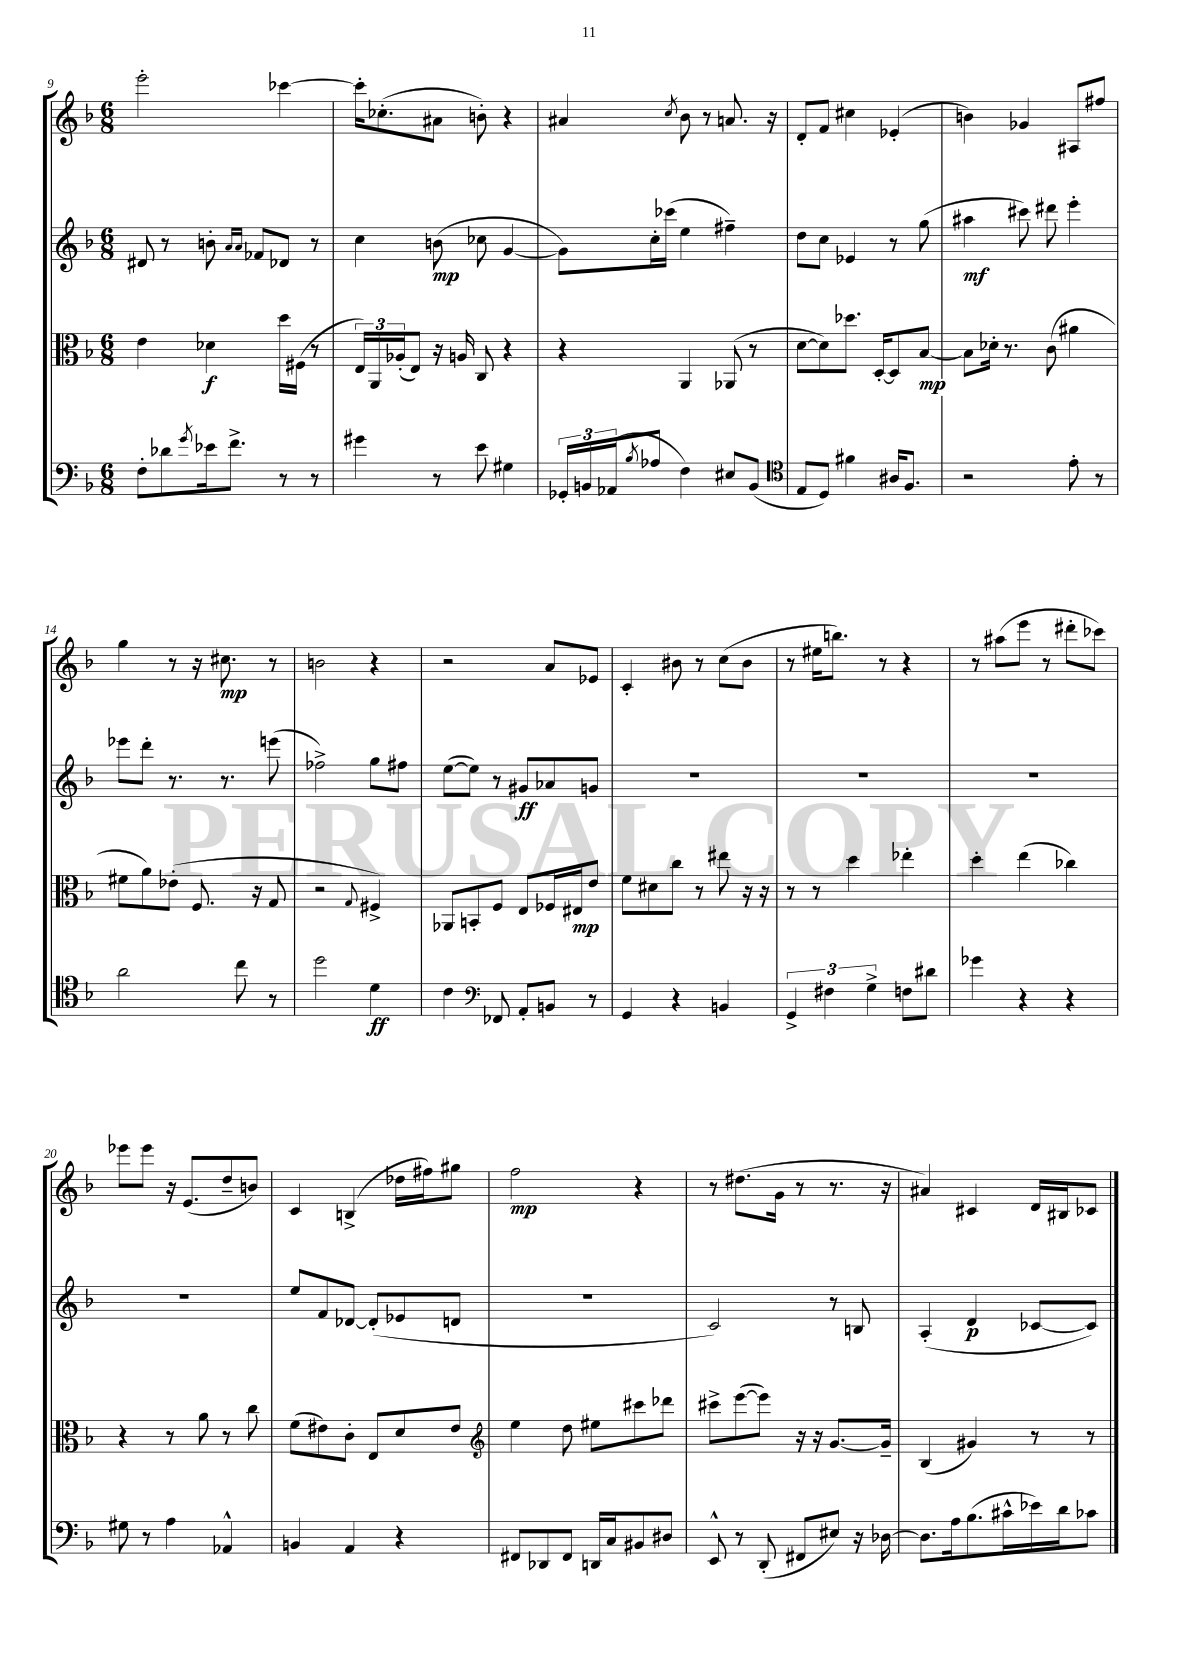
<<
\new StaffGroup <<
\new Staff = "s0" {
    \clef treble \key f \major \numericTimeSignature \time 6/8
    e'''2-. ces'''4~ |
    ces'''16-. ces''8.-.( ais'8 b'8-.) r4 |
    ais'4 \acciaccatura { c''8 } bes'8 r8 a'8. r16 |
    d'8-. f'8 cis''4 ees'4-.( |
    b'4) ges'4 ais8 fis''8 |
    g''4 r8 r16 cis''8.\mp r8 |
    b'2 r4 |
    r2 a'8 ees'8 |
    c'4-. bis'8 r8 c''8( bis'8 |
    r8 eis''16 b''8.) r8 r4 |
    r8 ais''8( e'''8 r8 dis'''8-. ces'''8) |
    ees'''8 ees'''8 r16 e'8.( d''8-- b'8) |
    c'4 b4->( des''16 fis''16) gis''8 |
    f''2\mp r4 |
    r8 dis''8.( g'16 r8 r8. r16 |
    ais'4) cis'4 d'16 bis16 ces'8 \bar "|." |
}
\new Staff = "s1" {
    \clef treble \key f \major \numericTimeSignature \time 6/8
    dis'8 r8 b'8-. \grace { a'16 a'16 } fes'8 des'8 r8 |
    c''4 b'8\mp( ces''8 g'4~ |
    g'8) c''16-. ces'''16( e''4 fis''4--) |
    d''8 c''8 ees'4 r8 g''8( |
    ais''4\mf cis'''8) dis'''8 e'''4-. |
    ees'''8 d'''8-. r8. r8. e'''8( |
    fes''2->) g''8 fis''8 |
    e''8~( e''8) r8 gis'8\ff aes'8 g'8 |
    R2. |
    R2. |
    R2. |
    R2. |
    e''8 f'8 des'8~ des'8-.( ees'8 d'8 |
    R2. |
    c'2) r8 b8 |
    a4-.( d'4\p ces'8~ ces'8) \bar "|." |
}
\new Staff = "s2" {
    \clef alto \key f \major \numericTimeSignature \time 6/8
    e'4 des'4\f d''16 fis16( r8 |
    \tuplet 3/2 { e16) a,16 aes16-.( } e8) r16 a16 c8 r4 |
    r4 a,4 aes,8( r8 |
    d'8~ d'8) des''8. d16~-. d8 bes8~\mp |
    bes8 des'16-. r8. c'8( ais'4 |
    fis'8 a'8) ees'8-.( f8. r16 g8 |
    r2 \appoggiatura { g8 } fis4->) |
    aes,8 b,8-. f8 e8 fes16 eis16\mp e'8 |
    f'8 dis'8 c''8 r8 eis''8 r16 r16 |
    r8 r8 d''4 ees''4-. |
    d''4-. e''4( ces''4) |
    r4 r8 a'8 r8 c''8 |
    f'8( eis'8) c'8-. e8 d'8 eis'8 |
    \clef treble e''4 d''8 eis''8 cis'''8 des'''8 |
    cis'''8-> e'''8~( e'''8) r16 r16 g'8.~ g'16-- |
    bes4( gis'4) r8 r8 \bar "|." |
}
\new Staff = "s3" {
    \clef bass \key f \major \numericTimeSignature \time 6/8
    f8-. des'8 \acciaccatura { g'8 } ees'16 f'8.-> r8 r8 |
    gis'4 r8 e'8 gis4 |
    \tuplet 3/2 { ges,16-. b,16 aes,16( } \acciaccatura { bes8 } aes8 f4) eis8 b,8( |
    \clef tenor e8 d8) fis'4 ais16 f8. |
    r2 e'8-. r8 |
    a'2 c''8 r8 |
    d''2 d'4\ff |
    c'4 \clef bass fes,8 a,8-. b,8 r8 |
    g,4 r4 b,4 |
    \tuplet 3/2 { g,4-> fis4 g4-> } f8 dis'8 |
    ges'4 r4 r4 |
    gis8 r8 a4 aes,4-^ |
    b,4 a,4 r4 |
    fis,8 des,8 fis,8 d,16 c16 bis,8 dis8 |
    e,8-^ r8 d,8-.( fis,8 eis8) r16 des16~ |
    des8. a16 bes8.( cis'16-^ ees'16) d'16 ces'8 \bar "|." |
}
>>
>>
\layout { \context { \Score currentBarNumber = #9 } }
